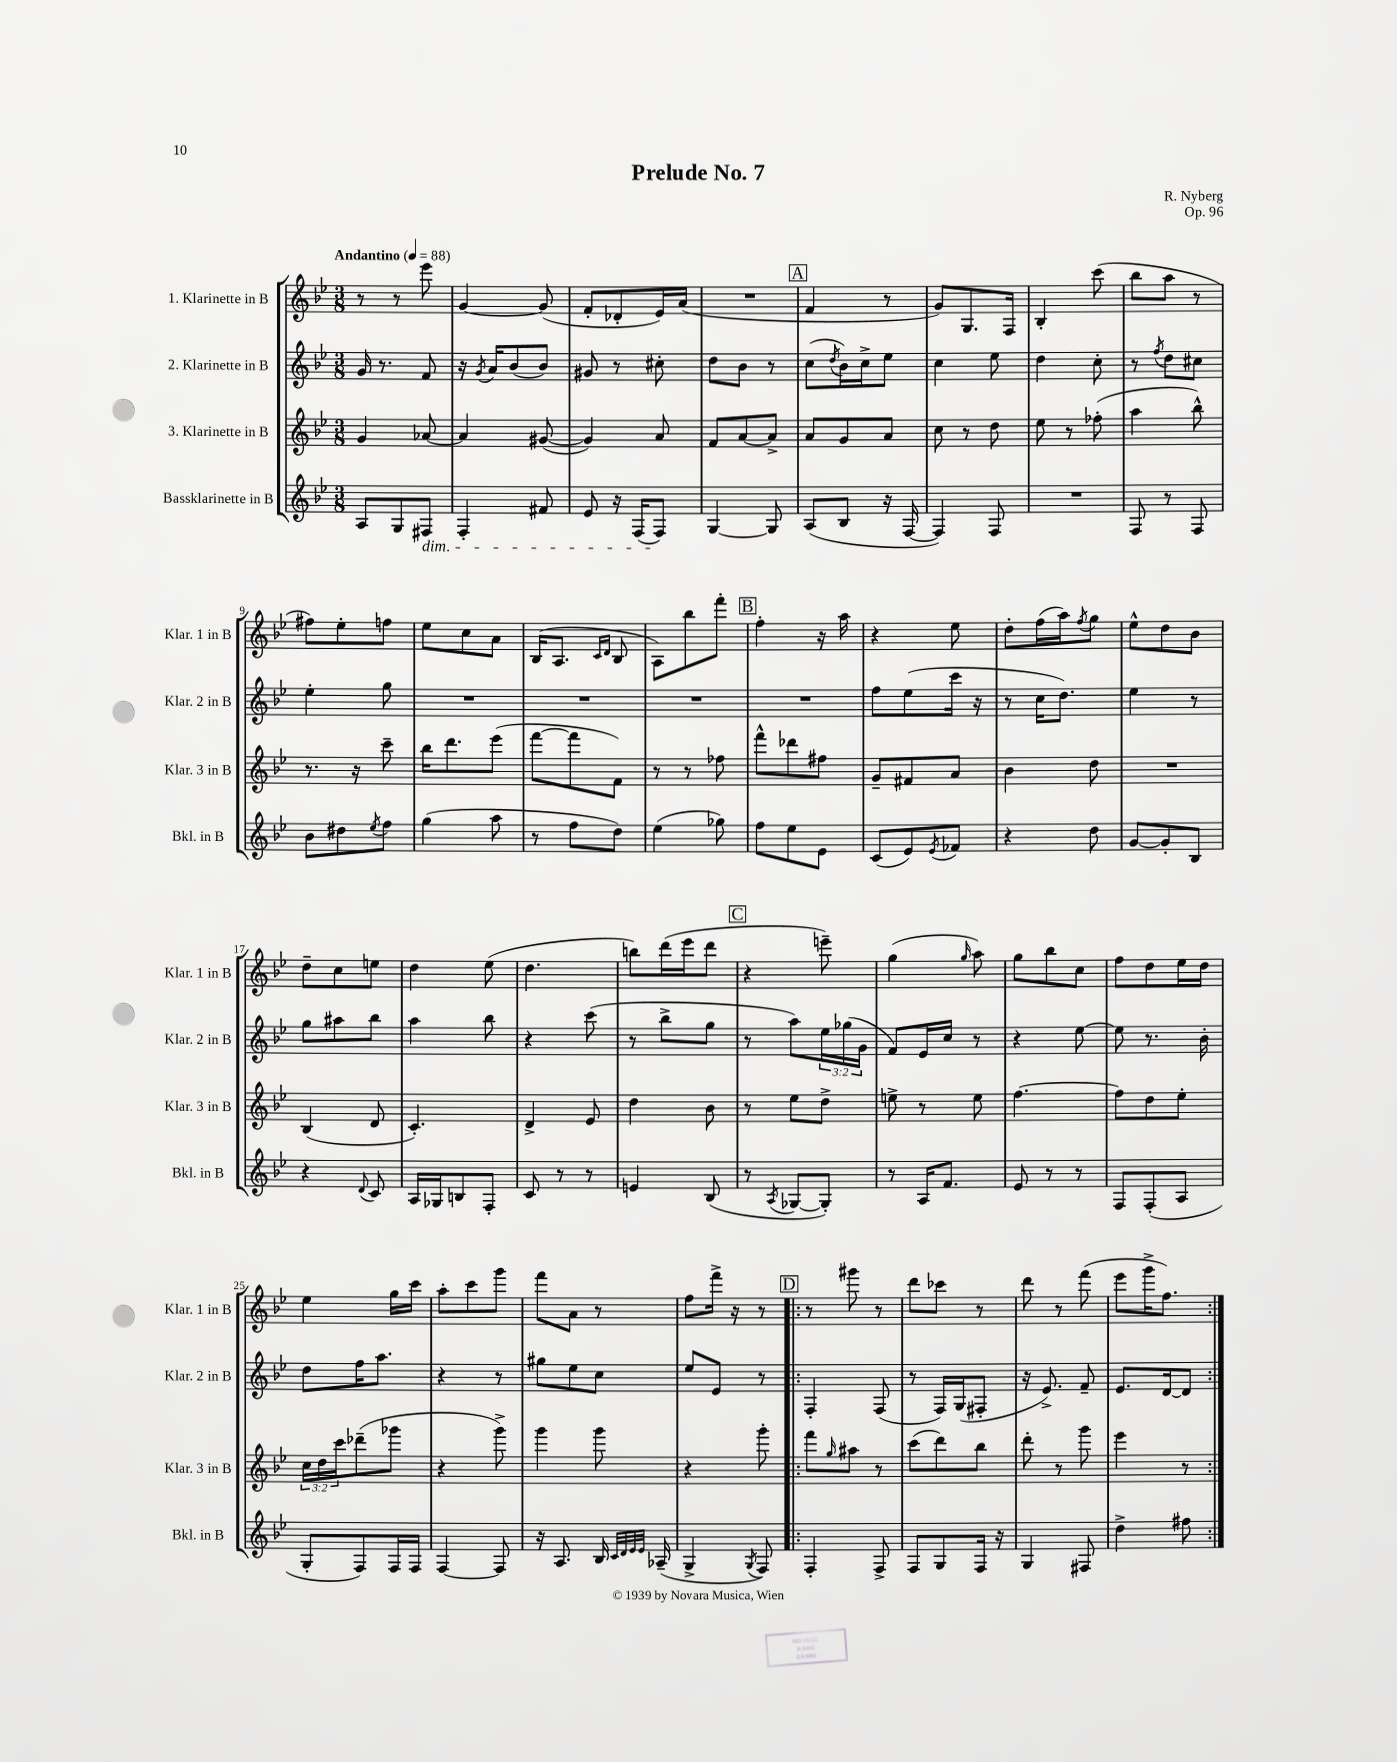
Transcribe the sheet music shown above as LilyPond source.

\header { title = "Prelude No. 7" composer = "R. Nyberg" opus = "Op. 96" }
<<
\new StaffGroup <<
\new Staff = "s0" \with { instrumentName = "1. Klarinette in B" shortInstrumentName = "Klar. 1 in B" } {
    \clef treble \key bes \major \numericTimeSignature \time 3/8 \tempo "Andantino" 4 = 88
    r8 r8 ees'''8 |
    g'4~ g'8( |
    f'8-. des'8-. ees'16) a'16( |
    R4. |
    \mark \markup { \box "A" } f'4 r8 |
    g'8) g8. f16 |
    bes4-. c'''8( |
    bes''8 a''8 r8 |
    fis''8) ees''8-. f''8 |
    ees''8 c''8 a'8 |
    bes16( a8. \grace { c'16 d'16 } bes8 |
    a8) bes''8 f'''8-. |
    \mark \markup { \box "B" } f''4-. r16 a''16 |
    r4 ees''8 |
    d''8-. f''16( a''16) \acciaccatura { f''8 } g''8 |
    ees''8-^ d''8 bes'8 |
    d''8-- c''8 e''8 |
    d''4 ees''8( |
    d''4. |
    b''8) d'''16( ees'''16 d'''8 |
    \mark \markup { \box "C" } r4 e'''8--) |
    g''4( \grace { g''16 } a''8) |
    g''8 bes''8 c''8 |
    f''8 d''8 ees''16 d''16 |
    ees''4 g''16 c'''16 |
    a''8-. c'''8 g'''8 |
    f'''8 a'8 r8 |
    f''8 f'''16-> r16 r8 |
    \repeat volta 2 { \mark \markup { \box "D" } r8 gis'''8 r8 |
    d'''8 ces'''8 r8 |
    d'''8 r8 f'''8( |
    ees'''8 g'''16-> f''8.) | }
}
\new Staff = "s1" \with { instrumentName = "2. Klarinette in B" shortInstrumentName = "Klar. 2 in B" } {
    \clef treble \key bes \major \numericTimeSignature \time 3/8 \override Staff.TupletNumber.text = #tuplet-number::calc-fraction-text
    g'16 r8. f'8 |
    r16 \acciaccatura { g'8 } a'16 bes'8( bes'8) |
    gis'8 r8 cis''8-. |
    d''8 bes'8 r8 |
    \mark \markup { \box "A" } c''8( \acciaccatura { d''8 } bes'16) c''16-> ees''8 |
    c''4 ees''8 |
    d''4 c''8-. |
    r8 \acciaccatura { f''8 } d''8 cis''8 |
    ees''4-. g''8 |
    R4. |
    R4. |
    R4. |
    \mark \markup { \box "B" } R4. |
    f''8 ees''8( c'''16 r16 |
    r8 c''16 d''8.) |
    ees''4 r8 |
    g''8 ais''8 bes''8 |
    a''4 bes''8 |
    r4 c'''8( |
    r8 bes''8-> g''8 |
    \mark \markup { \box "C" } r8 a''8) \tuplet 3/2 { ees''16 ges''16( g'16 } |
    f'8) ees'16 c''16 r8 |
    r4 ees''8~ |
    ees''8 r8. bes'16-. |
    d''8 f''16 a''8. |
    r4 r8 |
    gis''8 ees''8 c''8 |
    ees''8 ees'8 r8 |
    \repeat volta 2 { \mark \markup { \box "D" } f4-. f8( |
    r8 f16) g16( fis8-. |
    r16 ees'8.->) f'8-- |
    ees'8. d'16~ d'8 | }
}
\new Staff = "s2" \with { instrumentName = "3. Klarinette in B" shortInstrumentName = "Klar. 3 in B" } {
    \clef treble \key bes \major \numericTimeSignature \time 3/8 \override Staff.TupletNumber.text = #tuplet-number::calc-fraction-text
    g'4 aes'8~ |
    aes'4 gis'8~( |
    gis'4) a'8 |
    f'8 a'8~ a'8-> |
    \mark \markup { \box "A" } a'8 g'8 a'8 |
    c''8 r8 d''8 |
    ees''8 r8 fes''8-.( |
    a''4 bes''8-^) |
    r8. r16 c'''8-- |
    bes''16 d'''8. ees'''8( |
    f'''8~ f'''8 f'8) |
    r8 r8 fes''8 |
    \mark \markup { \box "B" } f'''8-^ des'''8 fis''8 |
    g'8-- fis'8 a'8 |
    bes'4 d''8 |
    R4. |
    bes4( d'8 |
    c'4.-.) |
    d'4-> ees'8 |
    d''4 bes'8 |
    \mark \markup { \box "C" } r8 ees''8 d''8-> |
    e''8-> r8 e''8 |
    f''4.~ |
    f''8 d''8 ees''8-. |
    \tuplet 3/2 { c''16 d''16 c'''16 } des'''8--( ges'''8 |
    r4 g'''8->) |
    g'''4 g'''8 |
    r4 g'''8-. |
    \repeat volta 2 { \mark \markup { \box "D" } f'''8 \grace { g''16 } ais''8 r8 |
    c'''8( d'''8) bes''8 |
    d'''8-. r8 g'''8 |
    ees'''4 r8 | }
}
\new Staff = "s3" \with { instrumentName = "Bassklarinette in B" shortInstrumentName = "Bkl. in B" } {
    \clef treble \key bes \major \numericTimeSignature \time 3/8
    a8 g8 fis8\dim |
    f4-. fis'8 |
    ees'8 r16 f16( f8\!) |
    g4~ g8 |
    \mark \markup { \box "A" } a8( bes8 r16 f16~ |
    f4) f8 |
    R4. |
    f8 r8 f8 |
    bes'8 dis''8 \acciaccatura { ees''8 } f''8 |
    g''4( a''8 |
    r8 f''8 d''8) |
    ees''4( ges''8) |
    \mark \markup { \box "B" } f''8 ees''8 ees'8 |
    c'8( ees'8) \acciaccatura { ees'8 } fes'8 |
    r4 d''8 |
    g'8~ g'8-. bes8 |
    r4 \appoggiatura { d'8 } c'8 |
    a16 ges16 b8 f8-. |
    c'8 r8 r8 |
    e'4 bes8( |
    \mark \markup { \box "C" } r8 \acciaccatura { a8 } ges8~ ges8-.) |
    r8 a16 f'8. |
    ees'8 r8 r8 |
    f8 f8-.( a8 |
    g8-. f8) f16 f16 |
    f4~ f8 |
    r16 a8. bes16 \grace { c'32 d'32 ees'32 ees'32 } aes16--( |
    g4-> \acciaccatura { g8 } f8) |
    \repeat volta 2 { \mark \markup { \box "D" } f4-. f8-> |
    f8 g8 f16 r16 |
    g4 fis8 |
    d''4-> fis''8 | }
}
>>
>>
